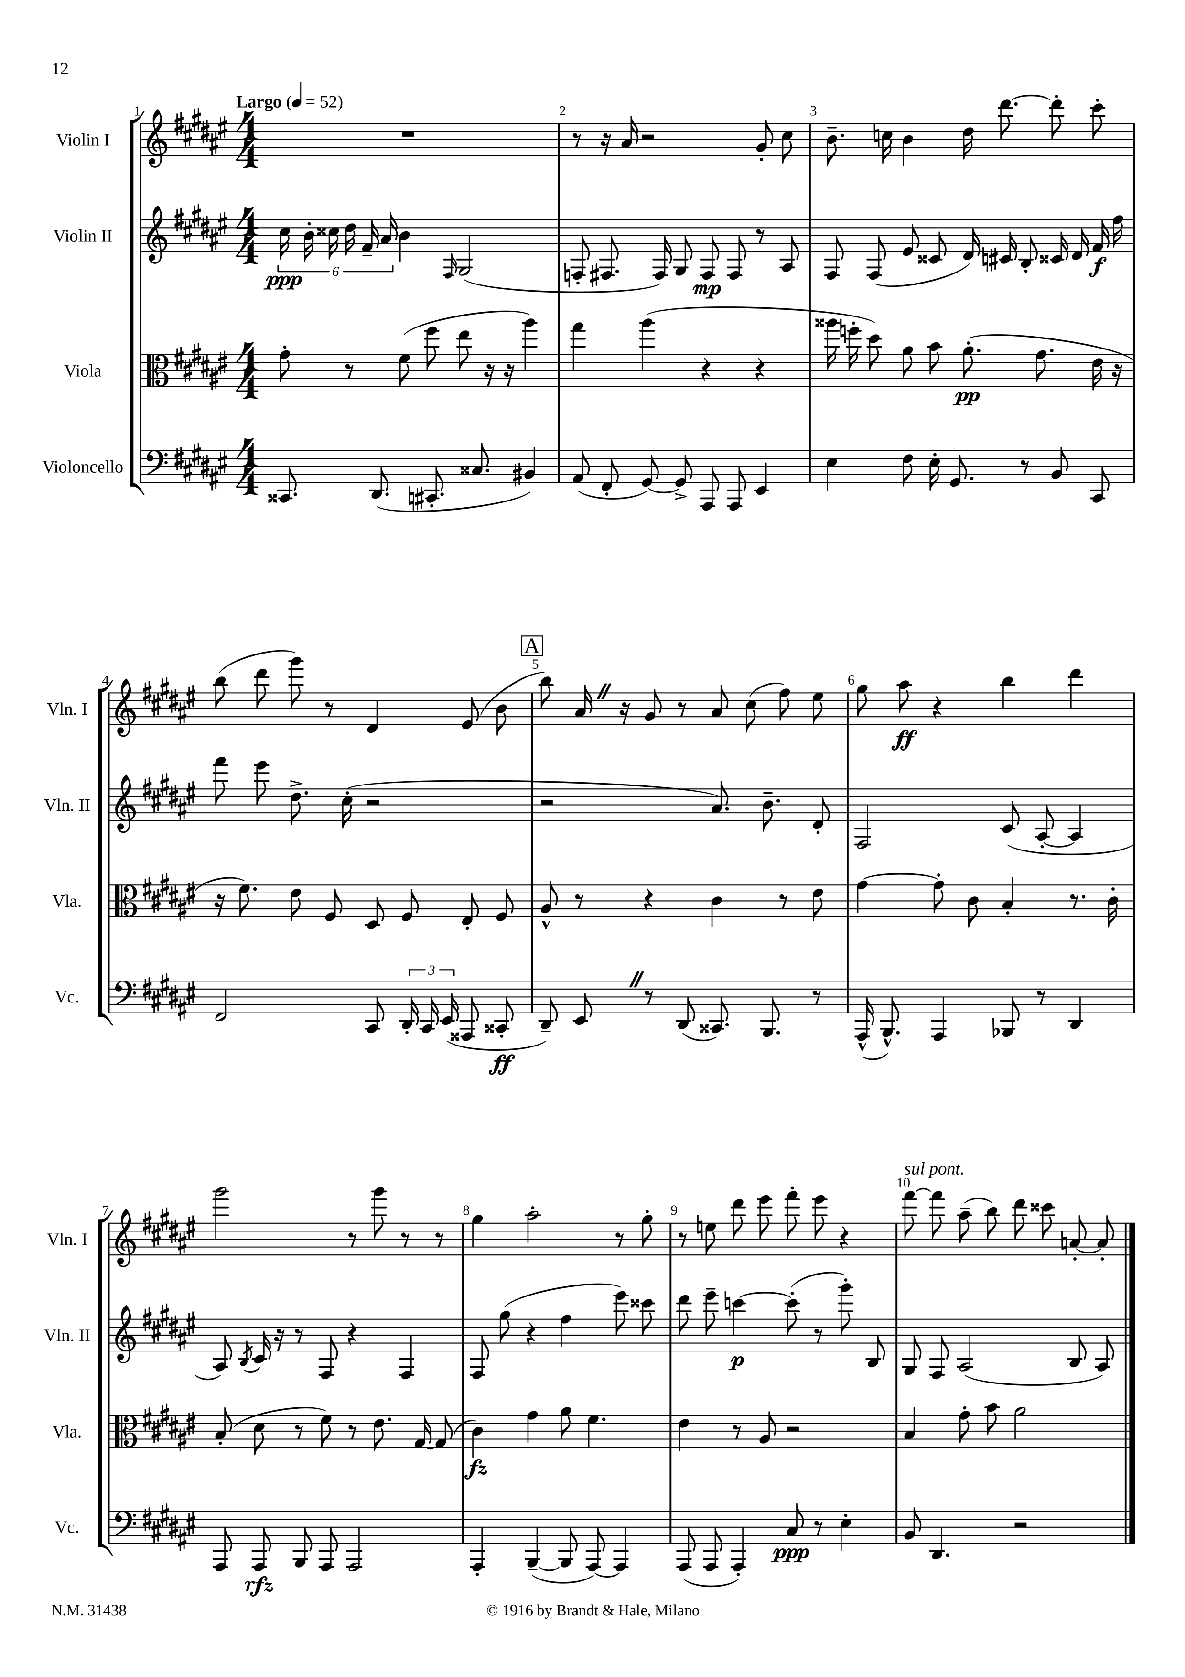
<<
\new StaffGroup <<
\new Staff = "s0" \with { instrumentName = "Violin I" shortInstrumentName = "Vln. I" } {
    \clef treble \key fis \major \numericTimeSignature \time 4/4 \tempo "Largo" 4 = 52
    \autoBeamOff R1 |
    r8 r16 ais'16 r2 gis'8-. cis''8 |
    b'8.-- c''16 b'4 dis''16 dis'''8.~ dis'''8-. cis'''8-. |
    b''8( dis'''8 gis'''8) r8 dis'4 eis'8( b'8 |
    \mark \markup { \box "A" } b''8) ais'16 \once \override BreathingSign.text = \markup { \musicglyph "scripts.caesura.straight" } \breathe r16 gis'8 r8 ais'8 cis''8( fis''8) eis''8 |
    gis''8 ais''8\ff r4 b''4 dis'''4 |
    gis'''2 r8 gis'''8 r8 r8 |
    gis''4 ais''2-. r8 gis''8-. |
    r8 e''8 dis'''8 eis'''8 fis'''8-. eis'''8 r4 |
    fis'''8~^\markup { \italic "sul pont." } fis'''8 ais''8--( b''8) dis'''8 cisis'''8 a'8~-. a'8-. \bar "|." |
}
\new Staff = "s1" \with { instrumentName = "Violin II" shortInstrumentName = "Vln. II" } {
    \clef treble \key fis \major \numericTimeSignature \time 4/4
    \autoBeamOff \tuplet 6/4 { cis''16\ppp b'16-. cisis''16 dis''16 fis'16-- ais'16 } b'4 \grace { fis16 } gis2( |
    f8-. fis8. fis16) gis8 fis8\mp fis8 r8 ais8 |
    fis8 fis8( eis'8 cisis'8 dis'16) cis'16 b8-. cisis'16 dis'16 fis'16\f fis''16 |
    fis'''8 eis'''8 dis''8.-> cis''16-.( r2 |
    \mark \markup { \box "A" } r2 ais'8.) b'8.-- dis'8-. |
    fis2 cis'8( ais8~-. ais4 |
    ais8) \acciaccatura { b8 } cis'16 r16 r8 fis8 r4 fis4 |
    fis8 gis''8( r4 fis''4 eis'''8) cisis'''8 |
    dis'''8 eis'''8-- c'''4~\p c'''8-.( r8 gis'''8-.) b8 |
    gis8 fis8 ais2( b8 ais8) \bar "|." |
}
\new Staff = "s2" \with { instrumentName = "Viola" shortInstrumentName = "Vla." } {
    \clef alto \key fis \major \numericTimeSignature \time 4/4
    \autoBeamOff gis'8-. r8 fis'8( fis''8 eis''8 r16 r16 ais''4) |
    gis''4 ais''4( r4 r4 |
    aisis''16 f''16-. dis''8) ais'8 b'8 ais'8.-.\pp( gis'8. eis'16 r16 |
    r16 fis'8.) eis'8 fis8 dis8 fis8 eis8-. fis8 |
    \mark \markup { \box "A" } ais8-^ r8 r4 cis'4 r8 eis'8 |
    gis'4~ gis'8-. cis'8 b4-. r8. cis'16-. |
    b8-.( dis'8 r8 fis'8) r8 eis'8. gis16~ gis8( |
    cis'4\fz) gis'4 ais'8 fis'4. |
    eis'4 r8 ais8 r2 |
    b4 gis'8-. b'8 ais'2 \bar "|." |
}
\new Staff = "s3" \with { instrumentName = "Violoncello" shortInstrumentName = "Vc." } {
    \clef bass \key fis \major \numericTimeSignature \time 4/4
    \autoBeamOff cisis,8. dis,8.( cis,8.-. cisis8. bis,4) |
    ais,8( fis,8-. gis,8~) gis,8-> ais,,8 ais,,8 eis,4 |
    eis4 fis8 eis16-. gis,8. r8 b,8 cis,8 |
    fis,2 cis,8 \tuplet 3/2 { dis,16-. cis,16 eis,16( } aisis,,8 cisis,8-.\ff |
    \mark \markup { \box "A" } dis,8--) eis,8 \once \override BreathingSign.text = \markup { \musicglyph "scripts.caesura.straight" } \breathe r8 dis,8( cisis,8.) b,,8. r8 |
    ais,,16-^( b,,8.-^) ais,,4 bes,,8 r8 dis,4 |
    ais,,8 ais,,8\rfz b,,8 ais,,8 ais,,2 |
    ais,,4-. b,,4~--( b,,8 ais,,8~) ais,,4 |
    ais,,8( ais,,8 ais,,4-.) cis8\ppp r8 eis4-. |
    b,8 dis,4. r2 \bar "|." |
}
>>
>>
\layout { \context { \Score \override BarNumber.break-visibility = ##(#f #t #t) barNumberVisibility = #all-bar-numbers-visible } }
